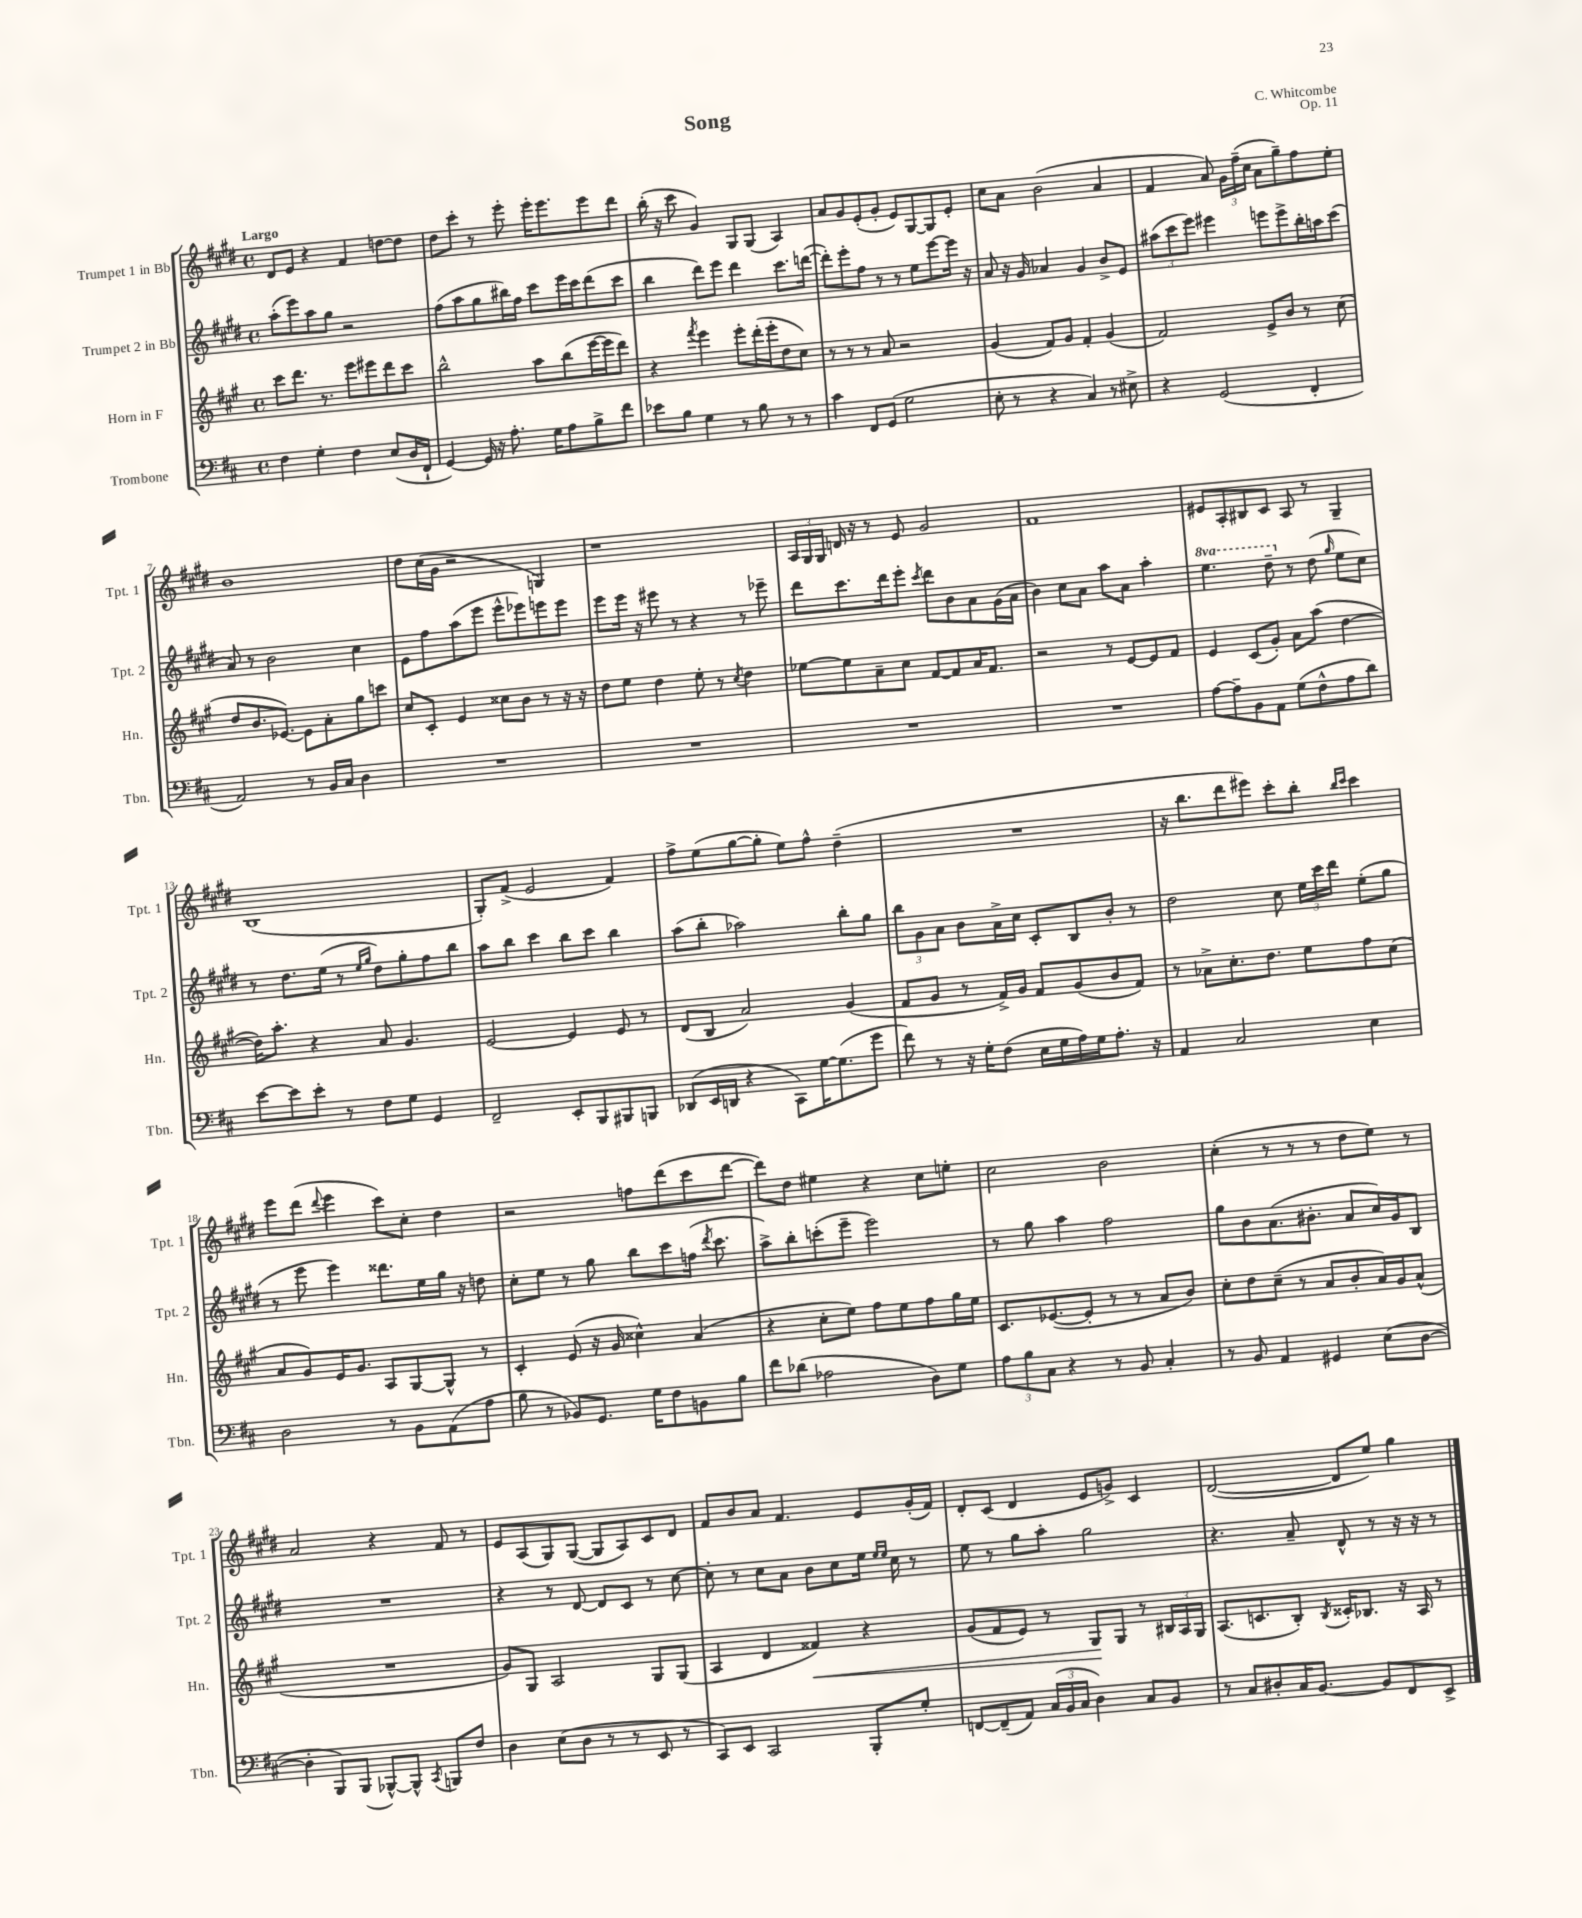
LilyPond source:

\header { title = "Song" composer = "C. Whitcombe" opus = "Op. 11" }
<<
\new StaffGroup <<
\new Staff = "s0" \with { instrumentName = "Trumpet 1 in Bb" shortInstrumentName = "Tpt. 1" } {
    \clef treble \key e \major \defaultTimeSignature \time 4/4 \tempo "Largo"
    \autoBeamOff dis'8[ e'8] r4 fis'4 d''8[~ d''8] |
    dis''8[ cis'''8]-. r8 e'''8-. e'''16[-. e'''8. e'''8 dis'''8] |
    b''16-.( r16 cis'''8 gis'4) gis8[ gis8]( a4) |
    a'8[ gis'8 e'8-.( gis'8]-. e'8[) gis8~ gis8 e'8]-. |
    cis''8[ a'8] b'2( a'4 |
    fis'4 a'8) \tuplet 3/2 { gis'16[ fis''16--( cis''16] } a'8[ gis''8--) fis''8 e''8]-. |
    b'1 |
    dis''8[ cis''16( gis'16] r2 g4) |
    r1 |
    \tuplet 3/2 { a16[ gis16 gis16] } d'16 r16 r8 e'8 gis'2 |
    fis'1 |
    eis'8[ a8-. bis8 cis'8] a8 r8 gis4-- |
    b1( |
    gis8[-.) fis'8]->( e'2 fis'4) |
    fis''8[-> e''8( gis''8~ gis''8]-. e''8[) fis''8]-^ dis''4--( |
    R1 |
    r16 b''8.[ dis'''8 eis'''8]) cis'''8[-. b''8]-. \grace { b''16[ cis'''16] } cis'''4 |
    e'''8[ dis'''8]( \appoggiatura { dis'''8 } e'''4 cis'''8[) cis''8]-. dis''4 |
    r2 f''8[ dis'''8( cis'''8 dis'''8]~ |
    dis'''8[) dis''8] eis''4 r4 cis''8[ e''8]-. |
    cis''2 b'2 |
    cis''4-.( r8 r8 r8 dis''8[ e''8]) r8 |
    a'2 r4 fis'8 r8 |
    e'8[ a8( gis8) gis8]~( gis8[ a8) cis'8 dis'8] |
    fis'8[ b'8 a'8] fis'4. e'8[ gis'16-.( fis'16]) |
    dis'8[-. cis'8]( dis'4 e'8[ g'8]->) cis'4 |
    dis'2~( dis'8[ e''8]) gis''4 \bar "|." |
}
\new Staff = "s1" \with { instrumentName = "Trumpet 2 in Bb" shortInstrumentName = "Tpt. 2" } {
    \clef treble \key e \major \defaultTimeSignature \time 4/4 \set Staff.ottavationMarkups = #ottavation-simple-ordinals
    \autoBeamOff a''8[-.( e'''8) a''8 gis''8] r2 |
    fis''8[( a''8 gis''8 bis''16) fis''16] cis'''8[ e'''16 cis'''16 dis'''8( cis'''8] |
    b''4 dis'''8[) e'''8] dis'''4 cis'''8.[ d'''16]~( |
    d'''8[-.) e'''8-. fis''8] r8 r8 e''8[ e'''8~ e'''16] r16 |
    a'8 r16 gis'16 aes'4 gis'4 b'8[-> e'8] |
    \tuplet 3/2 { ais''8[( cis'''8 e'''8]) } eis'''4 e'''8[ e'''8-> b''16-. a''16 cis'''8]( |
    a'8) r8 b'2 cis''4 |
    e'8[ fis''8 a''8( e'''8] e'''8[-^ ees'''8) e'''8 e'''8] |
    e'''8[ e'''16] r16 eis'''8 r8 r4 r8 ees'''8-- |
    dis'''8[ cis'''8. dis'''16 e'''8]-. \acciaccatura { cis'''8 } dis'''8[ b'8 a'8 gis'16( a'16] |
    b'4) cis''8[ a'8] a''8[ a'8] a''4-. |
    \ottava #1 e'''4. dis'''8-- \ottava #0 r8 dis''8( \grace { gis''16 } e''8[ cis''8]) |
    r8 dis''8.[ e''16]( r8 \grace { e''16[ gis''16] } dis''8[) gis''8-. fis''8 b''8] |
    a''8[ b''8] cis'''4 b''8[ cis'''8] b''4 |
    a''8[( b''8]-. aes''2) b''8[-. gis''8] |
    \tuplet 3/2 { b''8[ gis'8 a'8] } b'8[ a'16-> cis''16] cis'8[-. b8 b'8]-. r8 |
    dis''2 cis''8 \tuplet 3/2 { e''16[ cis'''16 dis'''16] } e''8[-.( gis''8] |
    r8 e'''8 e'''4) disis'''8.[ e''16 gis''16] r16 d''8 |
    cis''8[-. e''8] r8 gis''8 b''8[ cis'''8 f''16]( \acciaccatura { dis'''8 } cis'''8. |
    a''8[->) b''8-. c'''8-.( e'''8]-- e'''2) |
    r8 gis''8 a''4 fis''2 |
    gis''8[ b'8 a'8.( bis'8.]-. a'8[ cis''16) gis'16 b8] |
    R1 |
    r4 r8 dis'8~ dis'8[ cis'8] r8 cis''8~ |
    cis''8-. r8 cis''8[ a'8] b'8[ cis''8 e''16] \grace { e''16[ e''16] } cis''16 r8 |
    e''8 r8 gis''8[ a''8]-. gis''2 |
    r4. a'8-- dis'8-^ r8 r16 r16 r8 \bar "|." |
}
\new Staff = "s2" \with { instrumentName = "Horn in F" shortInstrumentName = "Hn." } {
    \clef treble \key a \major \defaultTimeSignature \time 4/4
    \autoBeamOff cis'''8[ d'''8.] r8. e'''8[ eis'''8 d'''8 cis'''8] |
    b''2-^ a''8[ b''8( e'''16~ e'''16 d'''8]) |
    r4 \acciaccatura { fis'''8 } e'''4 e'''8[-. d'''16-.( e'''16-. d''8 cis''8]) |
    r8 r8 r8 a'8 r2 |
    gis'4( fis'8[) gis'8] fis'4-. gis'4( |
    fis'2) e'8[-> b'8] r8 cis''8( |
    d''8[ b'8. ees'8.]~) ees'8[ a'8-. gis''8 c'''8] |
    cis''8[ cis'8]-. e'4 cisis''8[ b'8] r8 r16 r16 |
    d''8[ e''8] d''4 e''8-. r8 \acciaccatura { cis''8 } d''4 |
    ees''8[~ ees''8 a'8-- cis''8] fis'8[~ fis'8 a'16 fis'8.] |
    r2 r8 e'8[~ e'8 fis'8] |
    e'4 cis'8[( gis'8]-.) a'8[ a''8]( d''4~ |
    d''16[) a''8.]-. r4 a'8 gis'4. |
    e'2~ e'4 e'8 r8 |
    d'8[( b8] a'2) gis'4( |
    fis'8[ gis'8] r8 fis'16[->) gis'16] fis'8[ gis'8( b'8 fis'8]) |
    r8 aes'8[-> cis''8.-. d''8.] e''8[ fis''8 cis''8]( |
    a'8[ gis'8) e'16 gis'8.] a8[ gis8~ gis8]-^ r8 |
    cis'4-. e'8( r16 gis'16 cisis''4-^) a'4( |
    r4 cis''8[-. e''8]) fis''8[ e''8 fis''8 gis''16 e''16] |
    cis'8.[ ees'8.~( ees'8]-. r8 r8 a'8[ b'8]) |
    cis''8[-. d''8 cis''8]--( r8 a'8[ b'8-. a'16) gis'16 a'8]-^( |
    R1 |
    gis'8[) gis8] a2 gis8[ gis8]( |
    a4 d'4 fisis'4\<) r4 |
    gis'8[( fis'8 e'8]) r8 gis8[\! gis8] r8 \tuplet 3/2 { bis16[ a16 gis16] } |
    a8.[( c'8. b8]-.) \acciaccatura { b8 } cisis'16[-. bes8.] r16 a16 r8 \bar "|." |
}
\new Staff = "s3" \with { instrumentName = "Trombone" shortInstrumentName = "Tbn." } {
    \clef bass \key d \major \defaultTimeSignature \time 4/4
    \autoBeamOff fis4 g4-. fis4 e8[( d16 fis,16]-! |
    g,4~) g,16 r16 a8.-. g16[ a8 b8-> fis'8] |
    ees'8[ b8] g4 r8 b8 r8 r8 |
    cis'4 fis,8[ g,8]( g2 |
    e8-. r8 r4 cis4) r8 eis8-> |
    r4 g,2( fis,4-. |
    a,2) r8 b,16[ cis16] d4 |
    R1 |
    R1 |
    R1 |
    R1 |
    a8[~ a8-- b,8 a,8] g8[( fis8-^ a8 d'8]) |
    e'8[~ e'8 e'8]-. r8 fis8[ g8] g,4 |
    fis,2-- e,8[-. b,,8 bis,,8 b,,8] |
    des,8[( e,16 d,16] r4 cis,8[) g16~ g8.( g'8] |
    fis'8) r8 r16 g16[-. fis8]( e16[ g16 a16) g16 a8.]-. r16 |
    a,4 cis2 e4 |
    d2 r8 b,8[ a,8( a8] |
    b8 r8 bes,8[) g,8.] g16[ fis8 b,8 b8] |
    fis'8[ des'8]( aes2 d8[) g8] |
    \tuplet 3/2 { a8[ b8 cis8] } r4 r8 b,8 cis4-. |
    r8 b,8 a,4 gis,4 e8[( d8]~ |
    d4-. b,,8[) b,,8]( bes,,8[~-^) bes,,8]-^ \acciaccatura { cis,8 } b,,8[ fis8] |
    d4 e8[( d8] r8 r8 e,8 r8 |
    cis,8[) e,8] cis,2 b,,8[-. g8]-. |
    f,8[~ f,8--( a,8]) \tuplet 3/2 { cis16[( b,16 cis16] } d4) cis8[ b,8] |
    r8 cis8[ dis8-. cis16 b,8.]~ b,8[ fis,8 e,8]-> \bar "|." |
}
>>
>>
